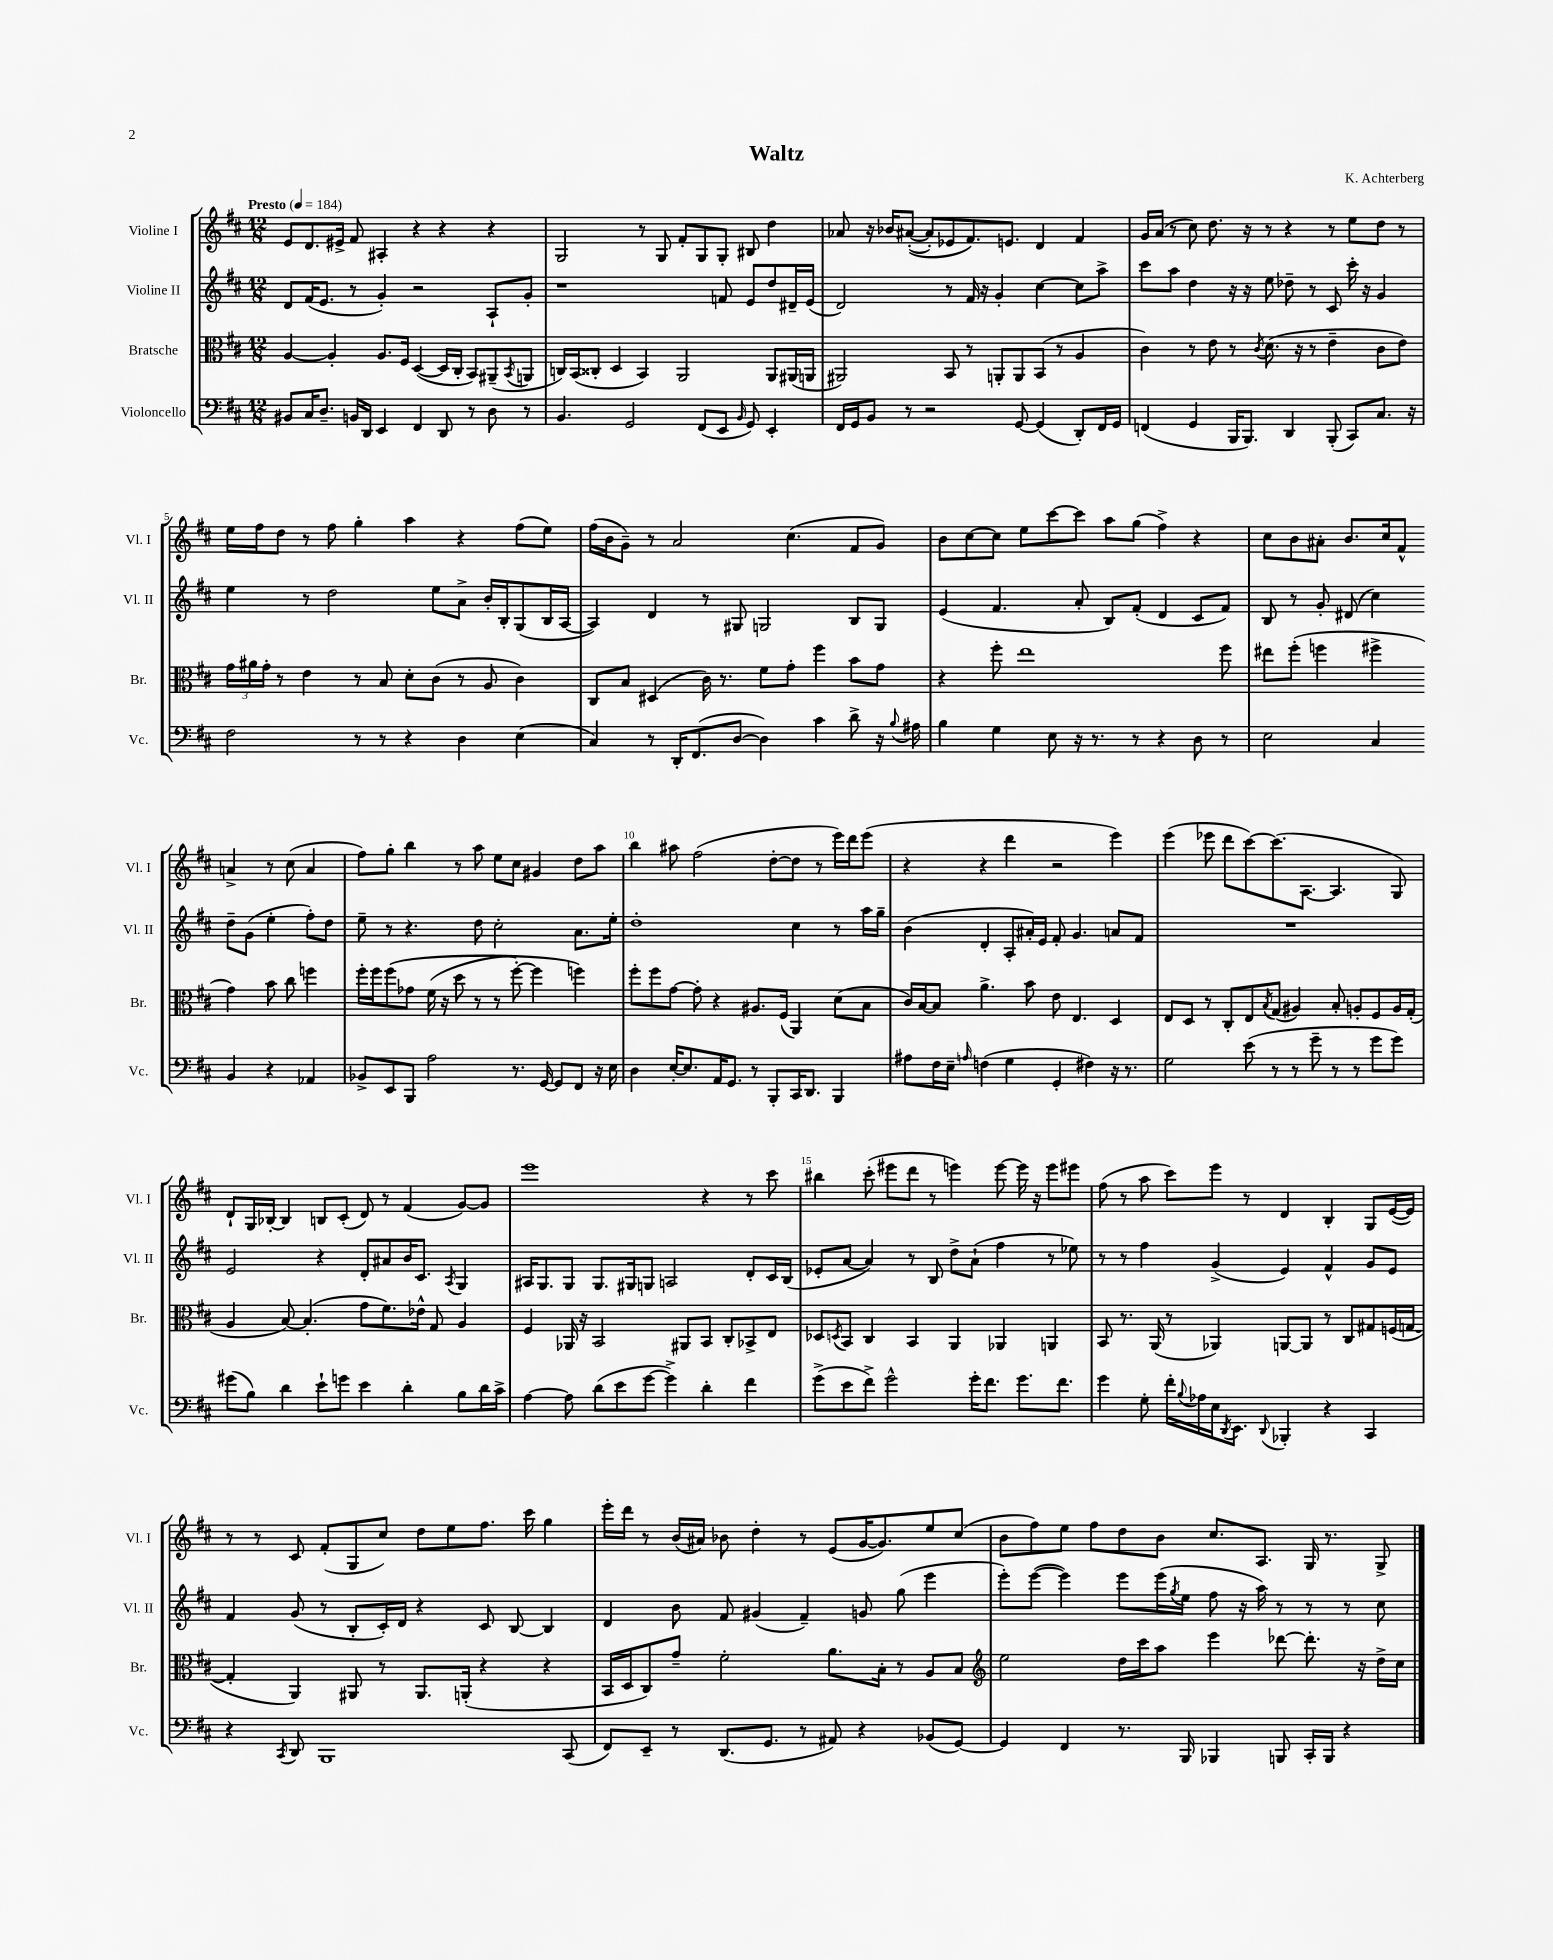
\header { title = "Waltz" composer = "K. Achterberg" }
<<
\new StaffGroup <<
\new Staff = "s0" \with { instrumentName = "Violine I" shortInstrumentName = "Vl. I" } {
    \clef treble \key d \major \numericTimeSignature \time 12/8 \tempo "Presto" 4 = 184
    e'8 d'8. eis'16-> fis'8 ais4-. r4 r4 r4 |
    g2 r8 g8 fis'8-. g8 g8-. bis8 d''4 |
    aes'8 r16 bes'16 ais'8~-.(\( ais'8-.) ees'8 fis'8.\) e'8. d'4 fis'4 |
    g'16 a'16( r8 cis''8) d''8. r16 r8 r4 r8 e''8 d''8 r8 |
    e''16 fis''16 d''8 r8 fis''8 g''4-. a''4 r4 fis''8( e''8) |
    fis''16( b'16 g'8--) r8 a'2 cis''4.( fis'8 g'8) |
    b'8 cis''8~ cis''8 e''8 cis'''8~ cis'''8 a''8 g''8( fis''4->) r4 |
    cis''8 b'8 ais'8-. b'8. cis''16 fis'8-^ a'4-> r8 cis''8( a'4 |
    fis''8) g''8-. b''4 r8 a''8 e''8 cis''8 gis'4 d''8 a''8 |
    b''4 ais''8 fis''2( d''8~-. d''8 r8 e'''16) d'''16 e'''8( |
    r4 r4 d'''4 r2 e'''4) |
    e'''4( ees'''8 d'''8 cis'''8~) cis'''8.( a8.~ a4. g8) |
    d'8-! g16 bes16~-. bes4 b8 cis'8-.( d'8) r8 fis'4( g'8~) g'8 |
    e'''1 r4 r8 cis'''8 |
    bis''4 cis'''8-.( eis'''8 d'''8 r8 e'''4) e'''8~ e'''16 r16 e'''8 eis'''8 |
    fis''8( r8 a''8 cis'''8) e'''8 r8 d'4 b4-. g8 e'16~( e'16) |
    r8 r8 cis'8 fis'8-.( g8 cis''8) d''8 e''8 fis''8. cis'''16 g''4 |
    e'''16-. d'''16 r8 b'16( ais'16) bes'8 d''4-. r8 e'8( g'16~ g'8.) e''8 cis''8( |
    b'8 fis''8) e''8 fis''8 d''8 b'8 cis''8. a8. g16 r8. g8-> \bar "|." |
}
\new Staff = "s1" \with { instrumentName = "Violine II" shortInstrumentName = "Vl. II" } {
    \clef treble \key d \major \numericTimeSignature \time 12/8
    d'8 fis'16( e'8. r8 g'4-.) r2 a8-! g'8-. |
    r1 f'8 e'8 d''8 dis'16-- e'16( |
    d'2) r8 fis'16 r16 g'4-. cis''4~ cis''8 a''8-> |
    cis'''8 a''8 d''4 r16 r16 e''8 des''8-- r8 cis'8 cis'''16-. r16 g'4 |
    e''4 r8 d''2 e''8 a'8-> b'16-. b16-. g8( b16 a16~ |
    a4) d'4 r8 gis8 g2 b8 g8 |
    e'4( fis'4. a'8-. b8) fis'8-.( d'4 cis'8 fis'8) |
    b8 r8 g'8-. dis'8( cis''4) d''8-- g'8( e''4-. fis''8-.) d''8 |
    e''8-- r8 r4. d''8 cis''2-. a'8. e''16-. |
    d''1-. cis''4 r8 a''16 g''16-- |
    b'4( d'4-. a8-. ais'16-.) e'16 fis'8-. g'4. a'8 fis'8 |
    R1. |
    e'2 r4 d'8-. ais'8 b'16 cis'8. \acciaccatura { a8 } g4 |
    ais16 g8. g8 g8. gis16 g8 a2 d'8-. cis'16 b16( |
    ees'8-. a'8~ a'4) r8 b8 d''8-> a'8-!( fis''4 r8 ees''8) |
    r8 r8 fis''4 g'4->( e'4) fis'4-^ g'8 e'8 |
    fis'4 g'8( r8 b8-. cis'16-.) d'16 r4 cis'8 b8~ b4 |
    d'4 b'8 fis'8 gis'4( fis'4--) g'8 g''8( e'''4 |
    e'''8-.) e'''8~( e'''4) e'''8 e'''16( \acciaccatura { g''8 } e''16 fis''8 r16 a''16) r8 r8 r8 cis''8 \bar "|." |
}
\new Staff = "s2" \with { instrumentName = "Bratsche" shortInstrumentName = "Br." } {
    \clef alto \key d \major \numericTimeSignature \time 12/8
    a4~ a4-. a8. fis16 d4~( d16 cis16-. b,8) ais,8--( \acciaccatura { b,8 } a,8 |
    c16) b,16( cisis8-. d4 b,4) a,2 a,8 ais,16( a,16 |
    ais,2) b,8 r8 a,8-. a,8 b,8( r8 a4 |
    cis'4) r8 e'8 r8 \acciaccatura { cis'8 } d'8.( r16 r8 e'4-- cis'8 e'8) |
    \tuplet 3/2 { g'16 ais'16 g'16-. } r8 e'4 r8 b8 d'8-. cis'8( r8 a8 cis'4) |
    cis8 b8 dis4( cis'16) r8. fis'8 g'8-. fis''4 b'8 g'8 |
    r4 fis''8-. e''1 fis''8 |
    eis''8 fis''8-.( f''4 fis''4-> g'4) b'8 cis''8 f''4 |
    fis''16-. fis''16 fis''8\( ges'8 fis'16( r16 d''8 r8 r8 fis''8~-.) fis''4 f''4\) |
    fis''8-. fis''8 g'8~ g'8-. r4 ais8. fis16( a,4) d'8( b8 |
    cis'16) b16~ b8 a'4.-> b'8 e'8 e4. d4 |
    e8 d8 r8 cis8-. e8 \acciaccatura { b8 } g8( ais4) b8-. a8-. fis8 a16 g16-.( |
    a4 b8~) b4.-.( g'8 fis'8.) ees'16-^ g8 a4 |
    fis4 aes,16 r16 b,2 ais,8 b,8 cis8-. bes,8-> e8 |
    des8 \acciaccatura { d8 } b,8 cis4 b,4 a,4 aes,4 a,4 |
    b,8 r8. a,16( r8 aes,4) a,8~ a,8 r8 cis8 gis8 f16( g16~ |
    g4-. a,4) ais,8 r8 ais,8. a,16-.( r4 r4 |
    b,16 d16 cis8) g'8-- fis'2-. a'8. b16-. r8 a8 b8 |
    \clef treble e''2 d''16 cis'''16 a''8 e'''4 des'''8~ des'''8.-. r16 d''16-> cis''16 \bar "|." |
}
\new Staff = "s3" \with { instrumentName = "Violoncello" shortInstrumentName = "Vc." } {
    \clef bass \key d \major \numericTimeSignature \time 12/8
    bis,8 cis16 d8.-- b,16 d,16 e,4 fis,4 d,8 r8 d8 r8 |
    b,4. g,2 fis,8( e,8 \grace { b,16 } g,8) e,4-. |
    fis,16 g,16 b,8 r8 r2 g,8~ g,4( d,8-.) fis,16 g,16 |
    f,4( g,4 b,,16 b,,8.) d,4 b,,8-.( cis,8) cis8. r16 |
    fis2 r8 r8 r4 d4 e4( |
    cis4) r8 d,16-. fis,8.( d8~ d4) cis'4 d'8-> r16 \appoggiatura { b8 } ais16 |
    b4 g4 e8 r16 r8. r8 r4 d8 r8 |
    e2 cis4 b,4 r4 aes,4 |
    bes,8-> e,8 b,,8 a2 r8. g,16~ g,8 fis,8 r16 e16 |
    d4 e16~-. e8. a,16 g,8. r8 b,,8-. cis,16 d,8. b,,4 |
    ais8 fis16 e16-- \grace { a16 } f4( g4 g,4-. fis4) r16 r8. |
    g2 e'8( r8 r8 g'8-- r8 r8 g'8 g'8) |
    gis'8( b8) d'4 e'8-! g'8 e'4 d'4-. b8 d'16 cis'16-> |
    a4~ a8 d'8( e'8 g'8~ g'4->) d'4-. fis'4 |
    g'8->( e'8 fis'8->) g'2-^ g'16-. fis'8. g'8. fis'8. |
    g'4 g8-. fis'16-. \appoggiatura { b8 } aes16 e16 \acciaccatura { d,8 } e,8. \appoggiatura { d,8 } bes,,4-. r4 cis,4 |
    r4 \acciaccatura { cis,8 } d,8 b,,1 cis,8( |
    fis,8) e,8-- r8 d,8.( g,8. r8 ais,8) r4 bes,8( g,8~) |
    g,4 fis,4 r8. b,,16 bes,,4 b,,8 cis,16-. b,,16 r4 \bar "|." |
}
>>
>>
\layout { \context { \Score \override BarNumber.break-visibility = ##(#f #t #t) barNumberVisibility = #(every-nth-bar-number-visible 5) } }
